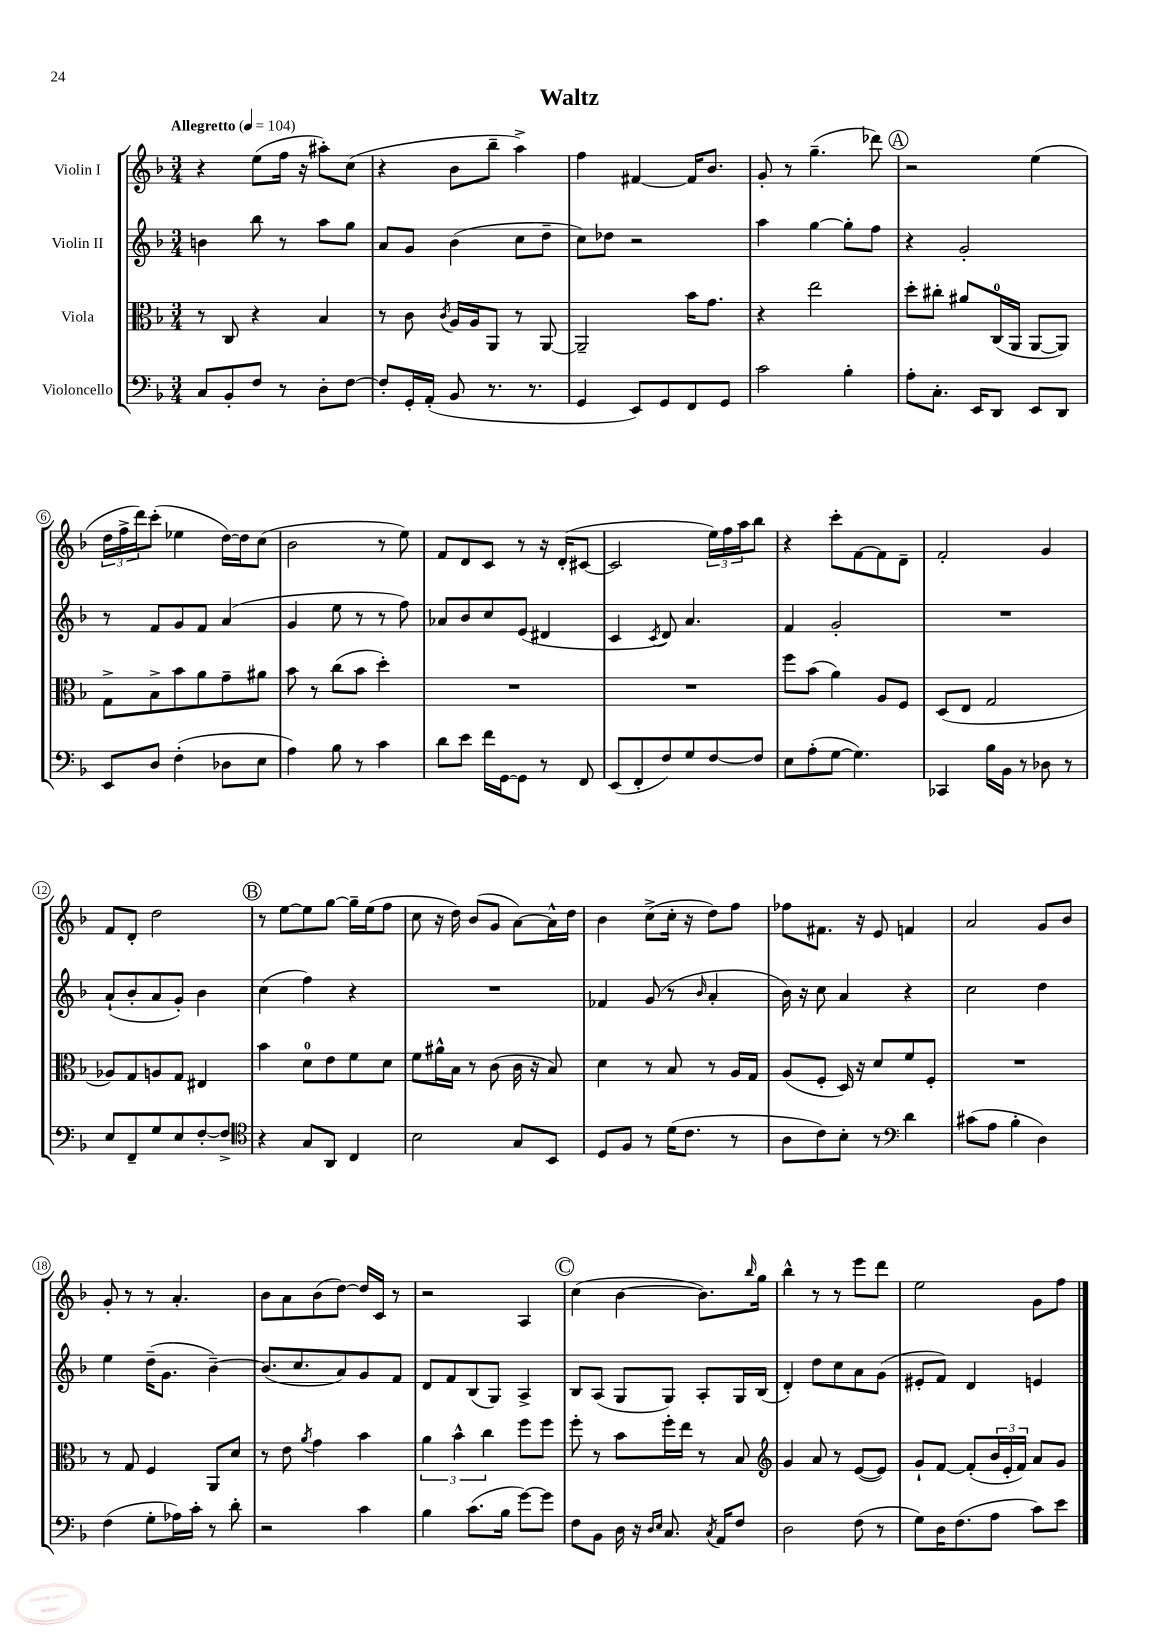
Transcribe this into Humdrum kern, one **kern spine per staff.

**kern	**kern	**kern	**kern
*staff4	*staff3	*staff2	*staff1
*clefF4	*clefC3	*clefG2	*clefG2
*k[b-]	*k[b-]	*k[b-]	*k[b-]
*M3/4	*M3/4	*M3/4	*M3/4
*MM104	*MM104	*MM104	*MM104
8C	8r	4b	4r
8BB-'	8C	.	.
8F	4r	8bb-	(8ee
8r	.	8r	16ff
.	.	.	16r
8D'	4B-	8aa	8aa#')
[8F	.	8gg	(8cc
=	=	=	=
8F']	8r	8a	4r
16GG'	8c	8g	.
(16AA'	.	.	.
.	8qc	.	.
8BB-	16A	(4b-	8b-
.	16A	.	.
8.r	8AA	.	8bb-~
.	8r	8cc	4aa^)
8.r	.	.	.
.	[8AA	8dd~	.
=	=	=	=
4GG	2AA~]	8cc)	4ff
.	.	8dd-	.
8EE)	.	2r	[4f#
8GG	.	.	.
8FF	16b-	.	16f#]
.	8.g	.	8.b-
8GG	.	.	.
=	=	=	=
2c	4r	4aa	8g'
.	.	.	8r
.	2ee	[4gg	(4.gg~
4B-'	.	8gg']	.
.	.	8ff	8ddd-)
=	=	=	=
8A'	8dd'	4r	2r
8.C'	8cc#'	.	.
.	8a#	2g'	.
16EE	.	.	.
8DD	(16C	.	.
.	16AA	.	.
8EE	[8AA	.	(4ee
8DD	8AA])	.	.
=	=	=	=
8EE	8G^	8r	24dd
.	.	.	24ff^
.	.	.	24ddd)
8D	8B-^	8f	(8ccc'
(4F'	8b-	8g	4ee-
.	8a	8f	.
8D-	8g~	(4a	[16dd)
.	.	.	16dd]
8E	8a#	.	(8cc
=	=	=	=
4A)	8b-	4g	2b-
.	8r	.	.
8B-	(8cc	8ee	.
8r	8b-	8r	.
4c	4dd')	8r	8r
.	.	8ff)	8ee)
=	=	=	=
8d	2.r	8a-	8f
8e	.	8b-	8d
16f	.	8cc	8c
[16GG	.	.	.
8GG]	.	(8e	8r
8r	.	4d#	16r
.	.	.	(16d'
8FF	.	.	[8c#
=	=	=	=
(8EE	2.r	4c	2c#]
8FF'	.	.	.
.	.	8qc	.
8F)	.	8d)	.
8G	.	4.a	.
[8F	.	.	24ee)
.	.	.	24ff
.	.	.	24aa
8F]	.	.	8bb-
=	=	=	=
8E	8ff	4f	4r
(8A'	(8b-	.	.
[8G	4a)	2g'	8ccc'
4.G])	.	.	[8f
.	8A	.	8f]
.	8F	.	8d~
=	=	=	=
4CC-	(8D	2.r	2f'
.	8E	.	.
16B-	2G	.	.
16BB-	.	.	.
8r	.	.	.
8D-	.	.	4g
8r	.	.	.
=	=	=	=
8E	8A-)	(8a`	8f
8FF~	8G	8b-'	8d'
8G	8A	8a	2dd
8E	8G	8g')	.
[8F'	4E#	4b-	.
8F^]	.	.	.
=	=	=	=
*clefC4	*	*	*
4r	4b-	(4cc	8r
.	.	.	[8ee
8G	8d	4ff)	8ee]
8AA	8e	.	[8gg
4C	8f	4r	16gg~]
.	.	.	(16ee
.	8d	.	8ff
=	=	=	=
2B-	8f	2.r	8cc
.	16a#^^	.	16r
.	16B-	.	16dd)
.	8r	.	(8b-
.	(8c	.	8g
8G	16c	.	[8a)
.	16r	.	.
8BB-	8B-)	.	16a^^]
.	.	.	16dd
=	=	=	=
8D	4d	4f-	4b-
8F	.	.	.
8r	8r	(8g	(8cc^
(16d	8B-	8r	16cc'
8.c	.	.	16r
.	.	16qqb-	.
.	8r	4a'	8dd)
8r	16A	.	8ff
.	16G	.	.
=	=	=	=
8A	(8A	16b-)	8ff-
.	.	16r	.
8c)	8F'	8cc	8.f#
8B-'	16D)	4a	.
.	16r	.	16r
8r	8d	.	8e
*clefF4	*	*	*
4d	8f	4r	4f
.	8F'	.	.
=	=	=	=
(8c#	2.r	2cc	2a
8A	.	.	.
4B-'	.	.	.
4D)	.	4dd	8g
.	.	.	8b-
=	=	=	=
(4F	8r	4ee	8g'
.	8G	.	8r
8G'	4F	(16dd~	8r
.	.	8.g	.
16A-)	.	.	4.a'
16c'	.	.	.
8r	8AA	[4b-~)	.
8d'	8d	.	.
=	=	=	=
2r	8r	(8.b-]	8b-
.	8e	.	8a
.	.	8.cc	.
.	8qa	.	.
.	4g	.	(8b-
.	.	8a)	[8dd)
4c	4b-	8g	16dd]
.	.	.	16c
.	.	8f	8r
=	=	=	=
4B-	6a	8d	2r
.	.	8f	.
.	6b-^^	.	.
(8.c	.	(8B-	.
.	6cc	.	.
.	.	8G)	.
16B-	.	.	.
[8g)	8ff	4A^	4A
8g]	8ff	.	.
=	=	=	=
8F	8ff'	8B-	(4cc
8BB-	8r	(8A	.
16D	8b-	8G	[4b-
16r	.	.	.
16qqD	.	.	.
16qqE	.	.	.
8.C	16ff'	8G)	.
.	16ee	.	.
.	8r	8A'	8.b-])
8qC	.	.	.
16AA	.	.	.
8F	8B-	16G	.
.	.	.	16qqbb-
.	.	(16B-	16gg
=	=	=	=
*	*clefG2	*	*
2D	4g	4d')	4bb-^^
.	8a	8dd	8r
.	8r	8cc	8r
(8F	([8e	8a	8eee
8r	8e])	(8g	8ddd
=	=	=	=
8G)	8g`	8e#'	2ee
16D	[8f	8f)	.
(8.F	.	.	.
.	(8f']	4d	.
8A	24b-	.	.
.	24e'	.	.
.	24f)	.	.
8c)	8a	4e	8g
8e	8g	.	8ff
==	==	==	==
*-	*-	*-	*-
